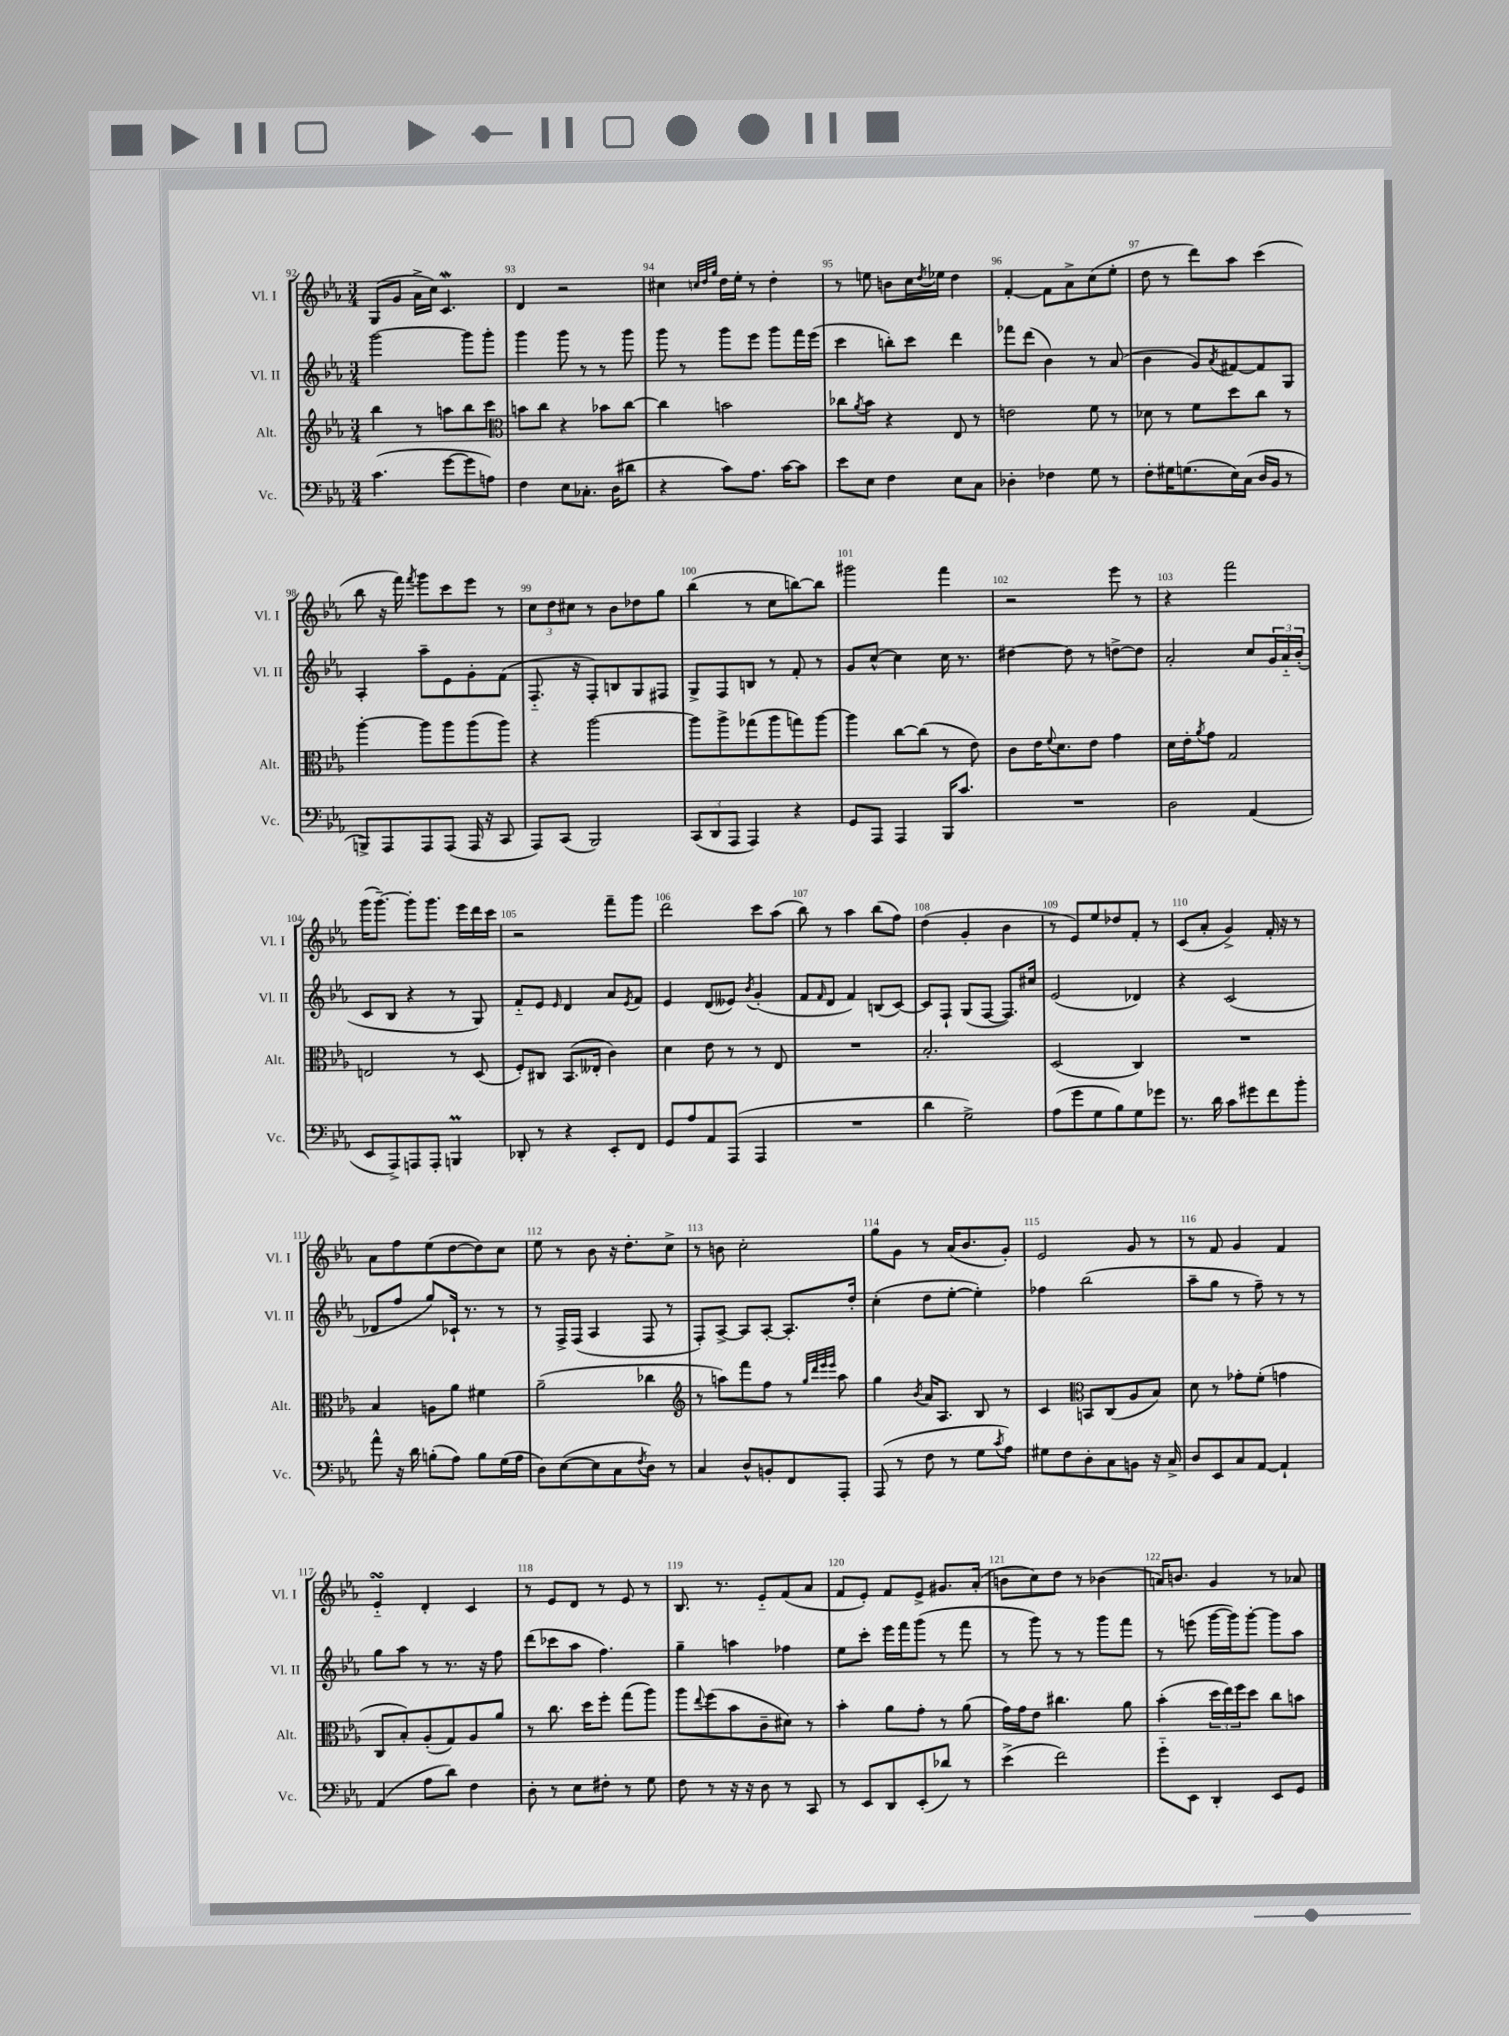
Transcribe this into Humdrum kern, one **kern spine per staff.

**kern	**kern	**kern	**kern
*staff4	*staff3	*staff2	*staff1
*clefF4	*clefG2	*clefG2	*clefG2
*k[b-e-a-]	*k[b-e-a-]	*k[b-e-a-]	*k[b-e-a-]
*M3/4	*M3/4	*M3/4	*M3/4
(4.c	4bb-	[2ggg	(8G
.	.	.	8g
.	8r	.	16a-^
.	.	.	16cc)
[8g	8aa	.	4.c
8g]	8bb-	8ggg]	.
8A)	8ccc	8ggg'	.
=	=	=	=
*	*clefC3	*	*
4F	8b	4ggg	4d
.	8cc	.	.
8E-	4r	8ggg	2r
8.C-'	.	8r	.
.	8b-	8r	.
(16D	.	.	.
8d#	[8cc	8ggg	.
=	=	=	=
4r	4cc]	8ggg	4cc#
.	.	8r	.
.	.	.	32qqcc
.	.	.	32qqdd
.	.	.	32qqgg
8c)	2b	8ggg	16dd
.	.	.	16ee-'
8.A-	.	8eee-	8r
.	.	8ggg	4dd'
[16c	.	.	.
8c]	.	16fff	.
.	.	(16eee-	.
=	=	=	=
8e-	8cc-	4ccc	8r
.	8qa-	.	.
8E-	8b-	.	8ee
4F	4r	8bb')	8b
.	.	8ccc	16cc
.	.	.	8qdd
.	.	.	16ee-
8E-	8E-	4ddd	4dd
8C	8r	.	.
=	=	=	=
4D-'	2e	8fff-	[4f'
.	.	(8ddd	.
4F-	.	4b-)	8f]
.	.	.	8a-^
8G	8f	8r	(8cc
8r	8r	(8a-	8ee-'
=	=	=	=
8F'	8d-	4b-	8dd
16G#	8r	.	8r
(8.G	.	.	.
.	8f	8g)	8ddd)
.	.	8qa-	.
16E-)	8dd	[8f#	8aa-
(16C	.	.	.
16D	8cc	8f#]	(4ccc
16BB-	.	.	.
8r	8r	8G	.
=	=	=	=
8BBB^)	[4aa-'	4A-'	8bb-
8AAA-	.	.	16r
.	.	.	16fff)
.	.	.	8qfff
8AAA-	8aa-]	8aa-~	8ggg
(8AAA-	8aa-	8e-	8ccc
16AAA-	(8aa-	8g'	8eee-
16r	.	.	.
8CC	8aa-)	(8f	8r
=	=	=	=
8AAA-)	4r	8.F'~	12cc
.	.	.	12dd
(8CC	.	.	.
.	.	.	12cc#
.	.	16r	.
2BBB-)	[2aa-	8F')	8r
.	.	8B	8b-
.	.	8G	8dd-
.	.	8F#	8gg
=	=	=	=
(12CC	8aa-]	8G^	(4bb-
12DD	.	.	.
.	8aa-^	8F	.
12AAA-	.	.	.
4AAA-)	(8gg-	8B	8r
.	8aa-	8r	8cc
4r	8gg)	8f'	[8bb)
.	[8aa-	8r	8bb]
=	=	=	=
8GG	4aa-]	8g	2ggg#
8AAA-	.	[8cc^^	.
4AAA-	[8cc	4cc]	.
.	(8cc]	.	.
16BBB-	8r	16cc	4fff
8.c	.	8.r	.
.	8e-)	.	.
=	=	=	=
2.r	8c	[4dd#	2r
.	16e-	.	.
.	8qqf	.	.
.	8.d	.	.
.	.	8dd#]	.
.	8e-	8r	.
.	4g	[8dd^	8eee-
.	.	8dd]	8r
=	=	=	=
2D	16d	2a-'	4r
.	16e-'	.	.
.	8qa-	.	.
.	8g	.	.
.	2G	.	2fff
(4AA-	.	8cc	.
.	.	24g	.
.	.	24a-'~	.
.	.	(24b-'	.
=	=	=	=
8EE-	2E	8c	(16ggg
.	.	.	[8.ggg~)
8AAA-^)	.	8B-	.
8AAA	.	4r	8ggg']
8AAA'	.	.	8.ggg
4BBB	8r	8r	.
.	.	.	16eee-
.	(8D	8G)	16ddd
.	.	.	16ccc
=	=	=	=
8DD-'	8F')	8f'~	2r
8r	8C#	8e-	.
.	.	16qqe-	.
4r	(8.BB-	4d	.
.	16E--'	.	.
8EE-'	4c)	8a-	8fff~
.	.	8qe-	.
8FF	.	8f	8ggg
=	=	=	=
8GG	4d	4e-	2ddd
8A-	.	.	.
8AA-	8e-	(8d	.
(8AAA-	8r	8e--)	.
.	.	8qb-	.
4AAA-	8r	(4g'	8ccc
.	8E-	.	(8aa-
=	=	=	=
2.r	2.r	8f	8bb-)
.	.	16qqf	.
.	.	8d	8r
.	.	4f)	4aa-
.	.	(8B	(8bb-
.	.	[8c)	8ff)
=	=	=	=
4d	2.B-'	8c]	(4dd
.	.	8F`	.
2G^)	.	(8G	4g'
.	.	[8F	.
.	.	8.F])	4b-
.	.	16cc#	.
=	=	=	=
(8A-	(2D	(2e-	8r
8g	.	.	8e-)
8G	.	.	8ee-
8B-)	.	.	8dd-
8G	4C)	4d-)	8f'
8g-	.	.	8r
=	=	=	=
8.r	2.r	4r	(8c
.	.	.	8a-'
16d	.	.	.
8c	.	(2c	4g^)
8g#	.	.	.
8f	.	.	16f'
.	.	.	16r
8b-'	.	.	8r
=	=	=	=
8a-^^	4B-	8d-	8a-
16r	.	8ff	8ff
16d	.	.	.
(8B'	8A	8gg)	(8ee-
8A-)	8a-	16c-`	[8dd
.	.	8.r	.
8B	4f#	.	8dd])
(16G	.	8r	8cc
16A-	.	.	.
=	=	=	=
8D)	(2a-~	8r	8ee-
([8E-	.	16F^	8r
.	.	(16F	.
8E-]	.	4A-	8b-
8C	.	.	16r
.	.	.	8.dd'
8qF	.	.	.
8D)	4cc-	8F	.
8r	.	8r	8cc^
=	=	=	=
*	*clefG2	*	*
4C	8r	8F')	8r
.	8aa)	[8A-^	8b
8D^^	8fff	8A-]	2cc'
8BB'	8ff	[8A-'	.
8FF	8r	8.A-']	.
.	32qqgg	.	.
.	32qqddd	.	.
.	32qqeee-	.	.
.	32qqeee-	.	.
8AAA-'	8aa	.	.
.	.	16dd'	.
=	=	=	=
(8AAA-	4gg	(4cc'	8gg
8r	.	.	8g
.	8qb-	.	.
8F	16a-	8dd	8r
.	8.A-	.	.
8r	.	[8ee-'	(16a-
.	.	.	8.b-
8G	8B-	4ee-'])	.
8qc	.	.	.
8A-)	8r	.	8g')
=	=	=	=
8G#	4c	4ff-	2e-
8F	.	.	.
*	*clefC3	*	*
8D'	8BB	(2bb-	.
8C	(8C	.	.
8BB	8A-	.	8g
16r	8B-)	.	8r
16C^	.	.	.
=	=	=	=
8D	8d	8aa-~	8r
8EE-	8r	8gg	8f
8C	8g-'	8r	4g
[8AA-	(8f'	8ff~)	.
4AA-`]	4g	8r	4f
.	.	8r	.
=	=	=	=
(4AA-	8C	8gg	4e-'~
.	8B-')	8aa-	.
8A-	(8A-'	8r	4d'
8d)	8G)	8.r	.
4F	8A-	.	4c
.	.	16r	.
.	8a-	8ff	.
=	=	=	=
8D'	8r	(8ddd	8r
8r	8.cc	8ccc-	8e-
8E-	.	8aa-	8d
.	16dd	.	.
8F#'	8ff'	4.ff)	8r
8r	(8gg	.	8e-
8G	8aa-)	.	8r
=	=	=	=
8F	8aa-	4gg~	8.B-
.	8qqee-	.	.
8r	(8ff	.	.
.	.	.	8.r
16r	8b-	4aa	.
16r	.	.	.
8D	8c~	.	8e-'~
8r	8d#)	4ff-	(8f
8CC	8r	.	8a-
=	=	=	=
8r	4b-'	8ee-	8f
8EE-	.	8ccc'	8e-')
8DD	8a-	16eee-	8f
.	.	16fff	.
(8EE-'	8g'	(8ggg	8e-^
8d-)	8r	8r	8.g#
8r	(8a-	8fff	.
.	.	.	(16a-'
=	=	=	=
(4e-^	16g)	8r	8b
.	16g	.	.
.	8e-	8ggg)	8cc)
2f)	4.cc#	8r	8dd
.	.	8r	8r
.	.	8ggg	(4b-
.	8a-	8fff	.
=	=	=	=
8g'~	(4b-'	8r	16a)
.	.	.	8.b
8EE-	.	(8eee	.
4DD'	24dd	[16ggg	4g
.	24ee-)	.	.
.	.	16ggg])	.
.	24ff	.	.
.	8dd	[8ggg'	.
8EE-	8cc	8ggg]	8r
8GG	8b	8aa-	8a-
==	==	==	==
*-	*-	*-	*-
